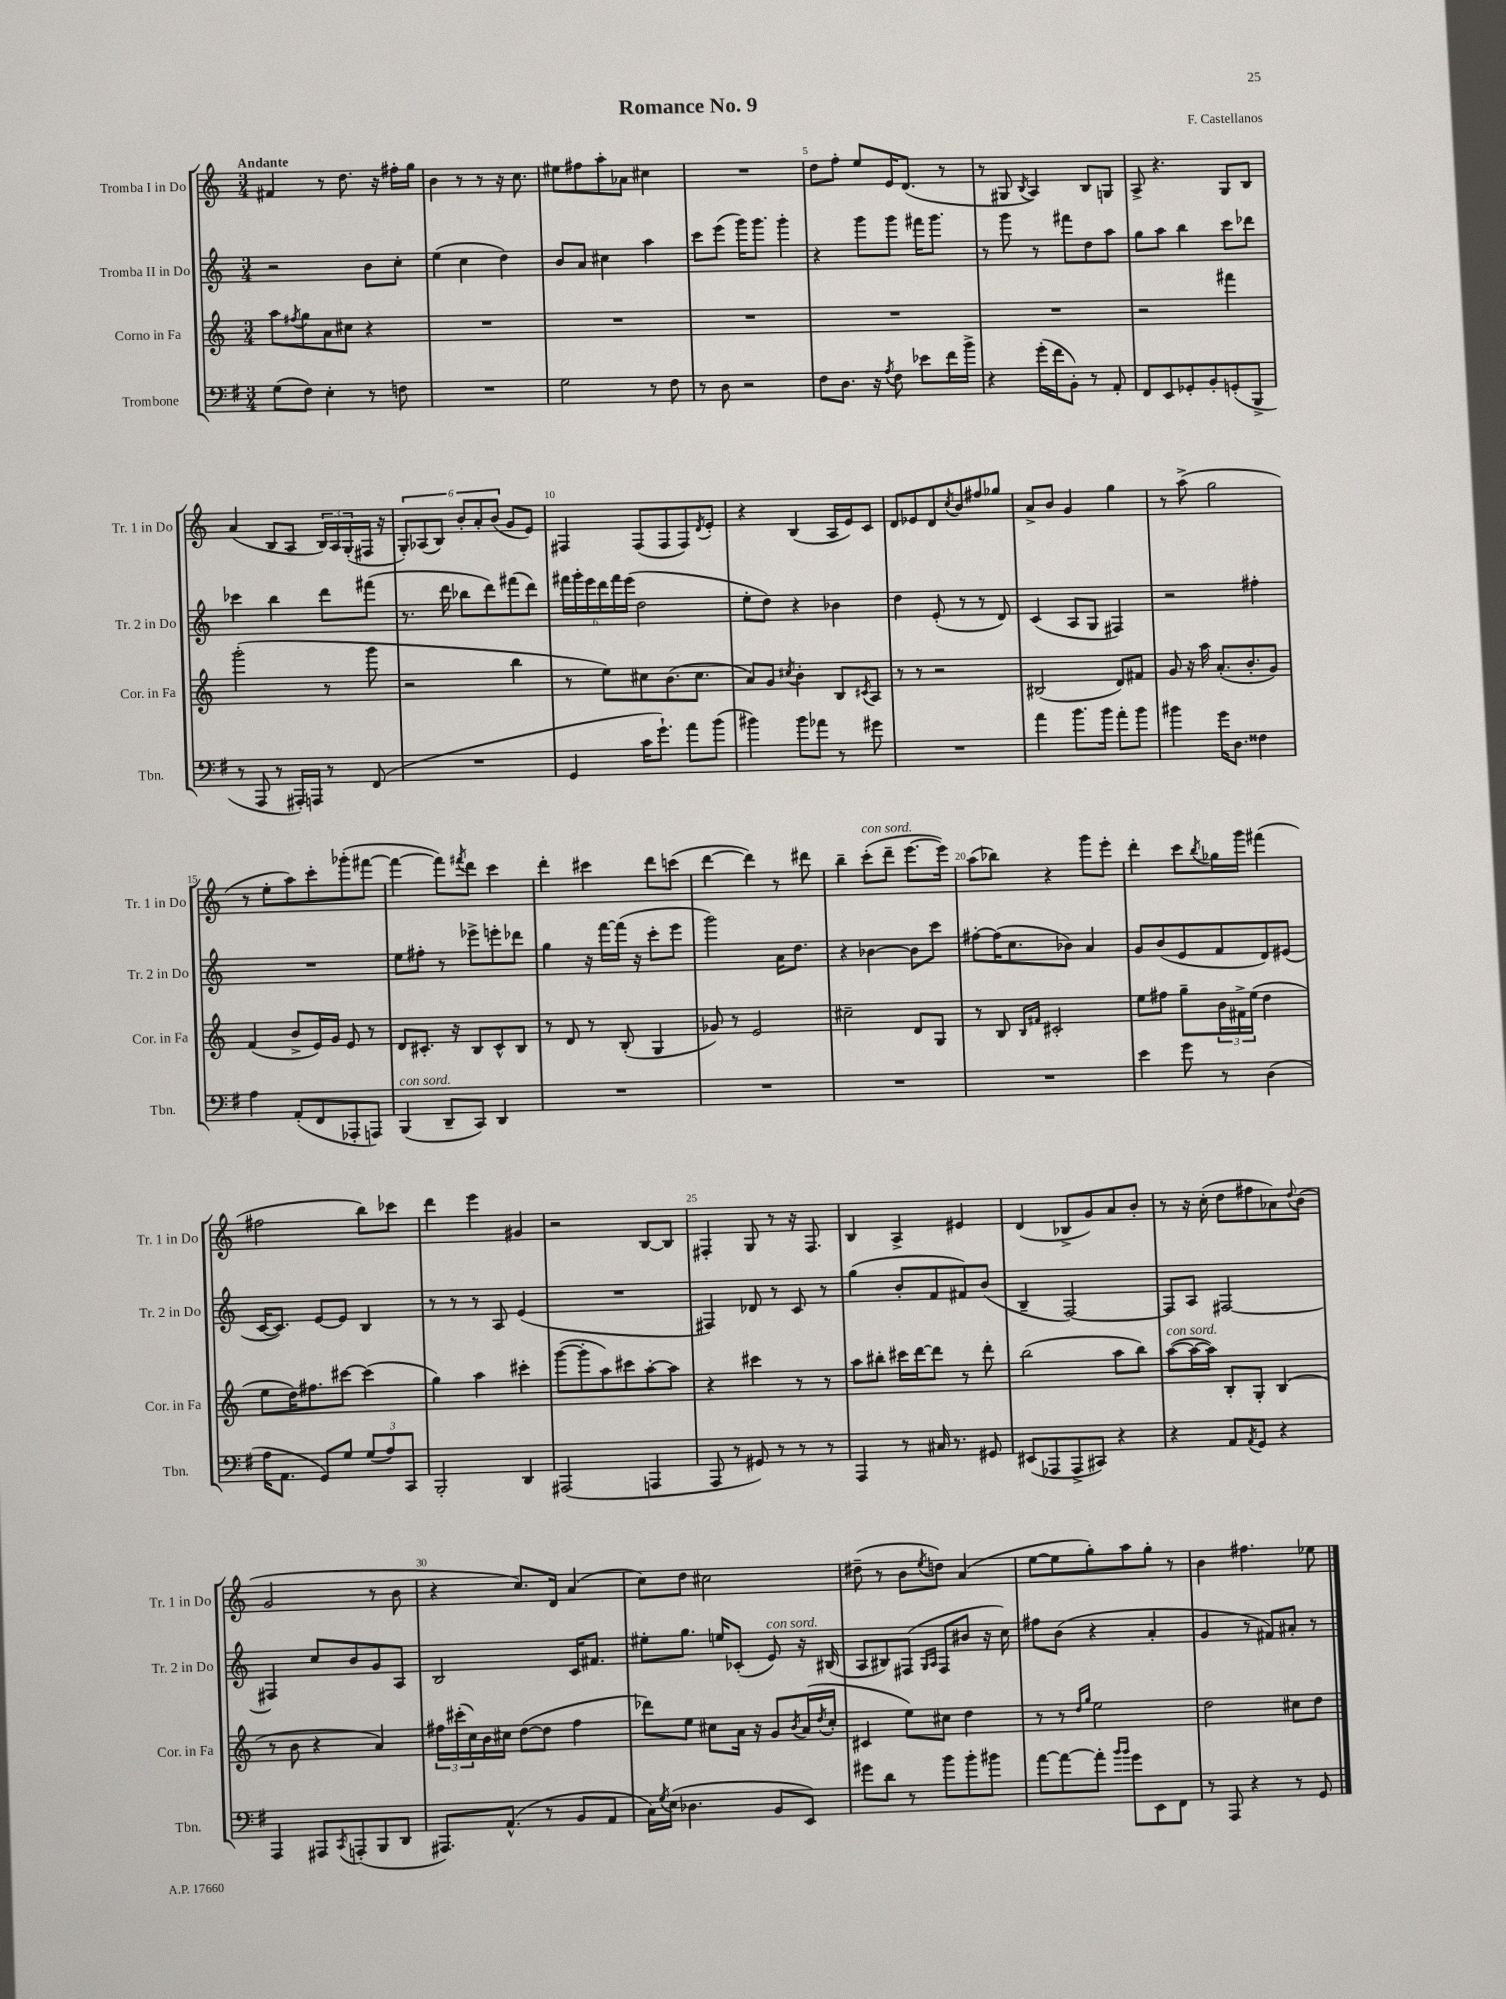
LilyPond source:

\header { title = "Romance No. 9" composer = "F. Castellanos" }
<<
\new StaffGroup <<
\new Staff = "s0" \with { instrumentName = "Tromba I in Do" shortInstrumentName = "Tr. 1 in Do" } {
    \clef treble \key c \major \numericTimeSignature \time 3/4 \tempo "Andante"
    fis'4 r8 d''8. r16 fis''16-. g''16 |
    b'4 r8 r8 r16 c''8. |
    eis''8 fis''8 a''8-. aes'8 cis''4 |
    R2. |
    d''8 f''8-. e''8 e'16 d'8.( r8 |
    r8 gis8 \acciaccatura { b8 } a4) b8 g8 |
    a8-> r4. g8 b8 |
    a'4( b8 a8 \tuplet 3/2 { b16) a16 g16-.( } fis16 r16 |
    \tuplet 6/4 { g8-.) aes8( b8) b'8-. a'8-. b'8( } g'8 e'8) |
    fis4 fis8( fis8 fis8) \acciaccatura { d'8 } e'8-. |
    r4 b4( a16 e'16) c'8 |
    d'8 ees'8 d'8 \acciaccatura { c''8 } b'8 fis''8 ges''8 |
    a'8-> b'8 g'4 g''4 |
    r8 a''8->( g''2 |
    r8 e''8-. a''8) c'''8-. ges'''8-.( fis'''8~ |
    fis'''4~ fis'''8) \acciaccatura { fis'''8 } d'''8 c'''4 |
    d'''4-. cis'''4 d'''8 c'''8( |
    d'''4~ d'''4) r8 dis'''8 |
    b''4-- c'''8-.^\markup { \italic "con sord." }( d'''8-- e'''8.~ e'''16) |
    a''8( bes''8) r4 g'''8 e'''8-. |
    d'''4-. c'''8 \acciaccatura { b''8 } ges''16 g'''16 fis'''4( |
    fis''2 b''8) ces'''8 |
    d'''4 e'''4 gis'4 |
    r2 b8~ b8 |
    fis4-. g8 r8 r16 fis8. |
    b4 a4-> eis'4 |
    d'4( bes8-> g'8) a'8 b'8-. |
    r8 r16 c''16-.( d''8 fis''8 aes'8) \appoggiatura { d''8 } b'8( |
    g'2 r8 b'8 |
    r4 c''8.) d'16 a'4( |
    c''8) d''8 cis''2 |
    dis''8--( r8 b'8 \acciaccatura { e''8 } d''8) a'4( |
    e''8~ e''8 g''8-.) a''8 g''8-. r8 |
    b'4 fis''4. ees''8 \bar "|." |
}
\new Staff = "s1" \with { instrumentName = "Tromba II in Do" shortInstrumentName = "Tr. 2 in Do" } {
    \clef treble \key c \major \numericTimeSignature \time 3/4
    r2 b'8 c''8-. |
    e''4( c''4 d''4) |
    b'8 a'8 cis''4 a''4 |
    c'''8 e'''8( g'''16) g'''8. g'''4-. |
    r4 g'''8 g'''8 fis'''16 g'''8. |
    r8 g'''8 r8 fis'''8 d''8 a''8 |
    g''8 a''8 b''4 c'''8 des'''8 |
    ces'''4 b''4 d'''8 fis'''8( |
    r8. d'''16 bes''8 d'''8) fis'''8( d'''8) |
    \tuplet 6/4 { fis'''16 g'''16-. e'''16 d'''16 fis'''16 e'''16( } d''2 |
    e''8-. d''8) r4 bes'4 |
    d''4 e'8-.( r8 r8 d'8) |
    c'4( a8 g8 fis4) |
    r2 fis''4-. |
    R2. |
    e''8 fis''8-. r8 ees'''8-> e'''8-. des'''8 |
    g''4 r16 f'''16~ f'''16( r16 c'''8-. e'''8 |
    g'''2) a'16 d''8. |
    r4 bes'4~ bes'8 c'''8 |
    fis''8~-. fis''16( c''8. bes'8) a'4 |
    g'8 b'8( e'8 f'8 d'8) eis'8( |
    c'16~ c'8.) e'8~ e'8 b4 |
    r8 r8 r8 a8 e'4( |
    R2. |
    fis4) des'8 r8 c'8 r8 |
    g''4( b'8-. f'8 fis'8) b'8( |
    b4-- f2~) |
    f8 a8 fis2~ |
    fis4 c''8 b'8 g'8 a8 |
    b2 c'16 fis'8. |
    eis''8-. g''8. e''16 ces'8-.( e'8^\markup { \italic "con sord." }) r16 bis16( |
    a8 bis8) fis8( \grace { g16 a16 } fis8 bis'8 r16 c''16) |
    fis''8 b'8( r4 a'4-. |
    g'4 r8 fis'8) ais'8-. r8 \bar "|." |
}
\new Staff = "s2" \with { instrumentName = "Corno in Fa" shortInstrumentName = "Cor. in Fa" } {
    \clef treble \key c \major \numericTimeSignature \time 3/4
    a''8 \acciaccatura { fis''8 } g''8 a'8 cis''8 r4 |
    R2. |
    R2. |
    R2. |
    R2. |
    R2. |
    r2 fis'''4 |
    g'''2-.( r8 g'''8 |
    r2 b''4 |
    r8 e''8) cis''8 b'8.( cis''8. |
    a'8) g'8 \acciaccatura { cis''8 } b'4-. b8 \acciaccatura { cis'8 } a8 |
    r8 r8 r2 |
    bis2( d'8) fis'8 |
    g'8 r16 a''16 a'8.-.( b'8.-. g'8) |
    f'4( b'8-> e'16) g'16 e'8 r8 |
    d'8 cis'8.-. r16 b8 cis'8-^ b8 |
    r8 d'8 r8 b8-.( g4 |
    ges'8) r8 e'2 |
    cis''2-- d'8 g8 |
    r8 b8 \grace { b16 fis'16 } cis'2-. |
    e''8 fis''8 g''8-- \tuplet 3/2 { b'16 fis'16-> e''16( } d''4 |
    e''8 d''16) fis''8. cis'''8~ cis'''4( |
    g''4) a''4 cis'''4-. |
    g'''8~( g'''8-. a''8) cis'''8 a''8~-. a''8 |
    r4 cis'''4 r8 r8 |
    a''8 bis''8-. cis'''16 d'''16~ d'''8 r8 d'''8-. |
    b''2( a''8 b''8) |
    a''8~^\markup { \italic "con sord." }( a''16~ a''16) b8-. g8-. b4( |
    r8 b'8 r4 a'4) |
    \tuplet 3/2 { fis''16 cis'''16-.( c''16) } b'16 cis''16 d''8~( d''8 fis''4 |
    des'''8) e''8 cis''8 a'16 r16 g'8 \acciaccatura { b'8 } a'16( \acciaccatura { d''8 } cis''16-. |
    cis'4 e''8) cis''8 d''4 |
    r8 r8 \grace { d''16 g''16 } e''2 |
    d''2 cis''8 d''8 \bar "|." |
}
\new Staff = "s3" \with { instrumentName = "Trombone" shortInstrumentName = "Tbn." } {
    \clef bass \key g \major \numericTimeSignature \time 3/4
    g8( fis8) e4-. r8 f8 |
    R2. |
    g2 r8 fis8 |
    r8 d8 r2 |
    fis8 d8. r16 \acciaccatura { a8 } fis8 ees'8 fis'16 b'16-> |
    r4 g'16-.( fis'16 b,8-.) r8 a,8-. |
    fis,8 e,8 ges,8-. b,8-. g,8-.( b,,8-> |
    r8 a,,8 r8 ais,,16-.) a,,16 r8 fis,8( |
    R2. |
    g,4 c'16 g'8.-!) a'8 b'8( |
    bis'4) bis'8 aes'8 r8 gis'8 |
    R2. |
    a'4 b'8. b'16 a'8-. b'8 |
    bis'4 g'16 d8. fisis4 |
    a4 a,8-.( fis,8 aes,,8-. a,,8) |
    b,,4^\markup { \italic "con sord." }( d,8-- c,8) d,4 |
    R2. |
    R2. |
    R2. |
    R2. |
    e'4 g'8 r8 d4( |
    a16 a,8. g,8) g8 \tuplet 3/2 { g8( a8) c,8 } |
    b,,2-. d,4 |
    ais,,2( a,,4 |
    a,,8 r8 gis,8) r8 r8 r8 |
    a,,4 r8 cis16 r8. gis,8 |
    eis,8( aes,,8 aes,,8-> cis,8) r4 |
    r4 a,8 \acciaccatura { a,8 } g,8 r4 |
    a,,4 ais,,8 \acciaccatura { c,8 } a,,8-.( b,,8 d,8 |
    ais,,8.) a,8.-^( r8 b,8 a,8 |
    c16) \acciaccatura { g8 } e16( des4. b,8 e,8) |
    gis'8 d'8 r8 b'8 b'8-. bis'8 |
    a'8~ a'8~ a'8-. \grace { b'16 b'16 } g'8 e,8 fis,8 |
    r8 a,,8 r4 r8 g,8 \bar "|." |
}
>>
>>
\layout { \context { \Score \override BarNumber.break-visibility = ##(#f #t #t) barNumberVisibility = #(every-nth-bar-number-visible 5) } }
